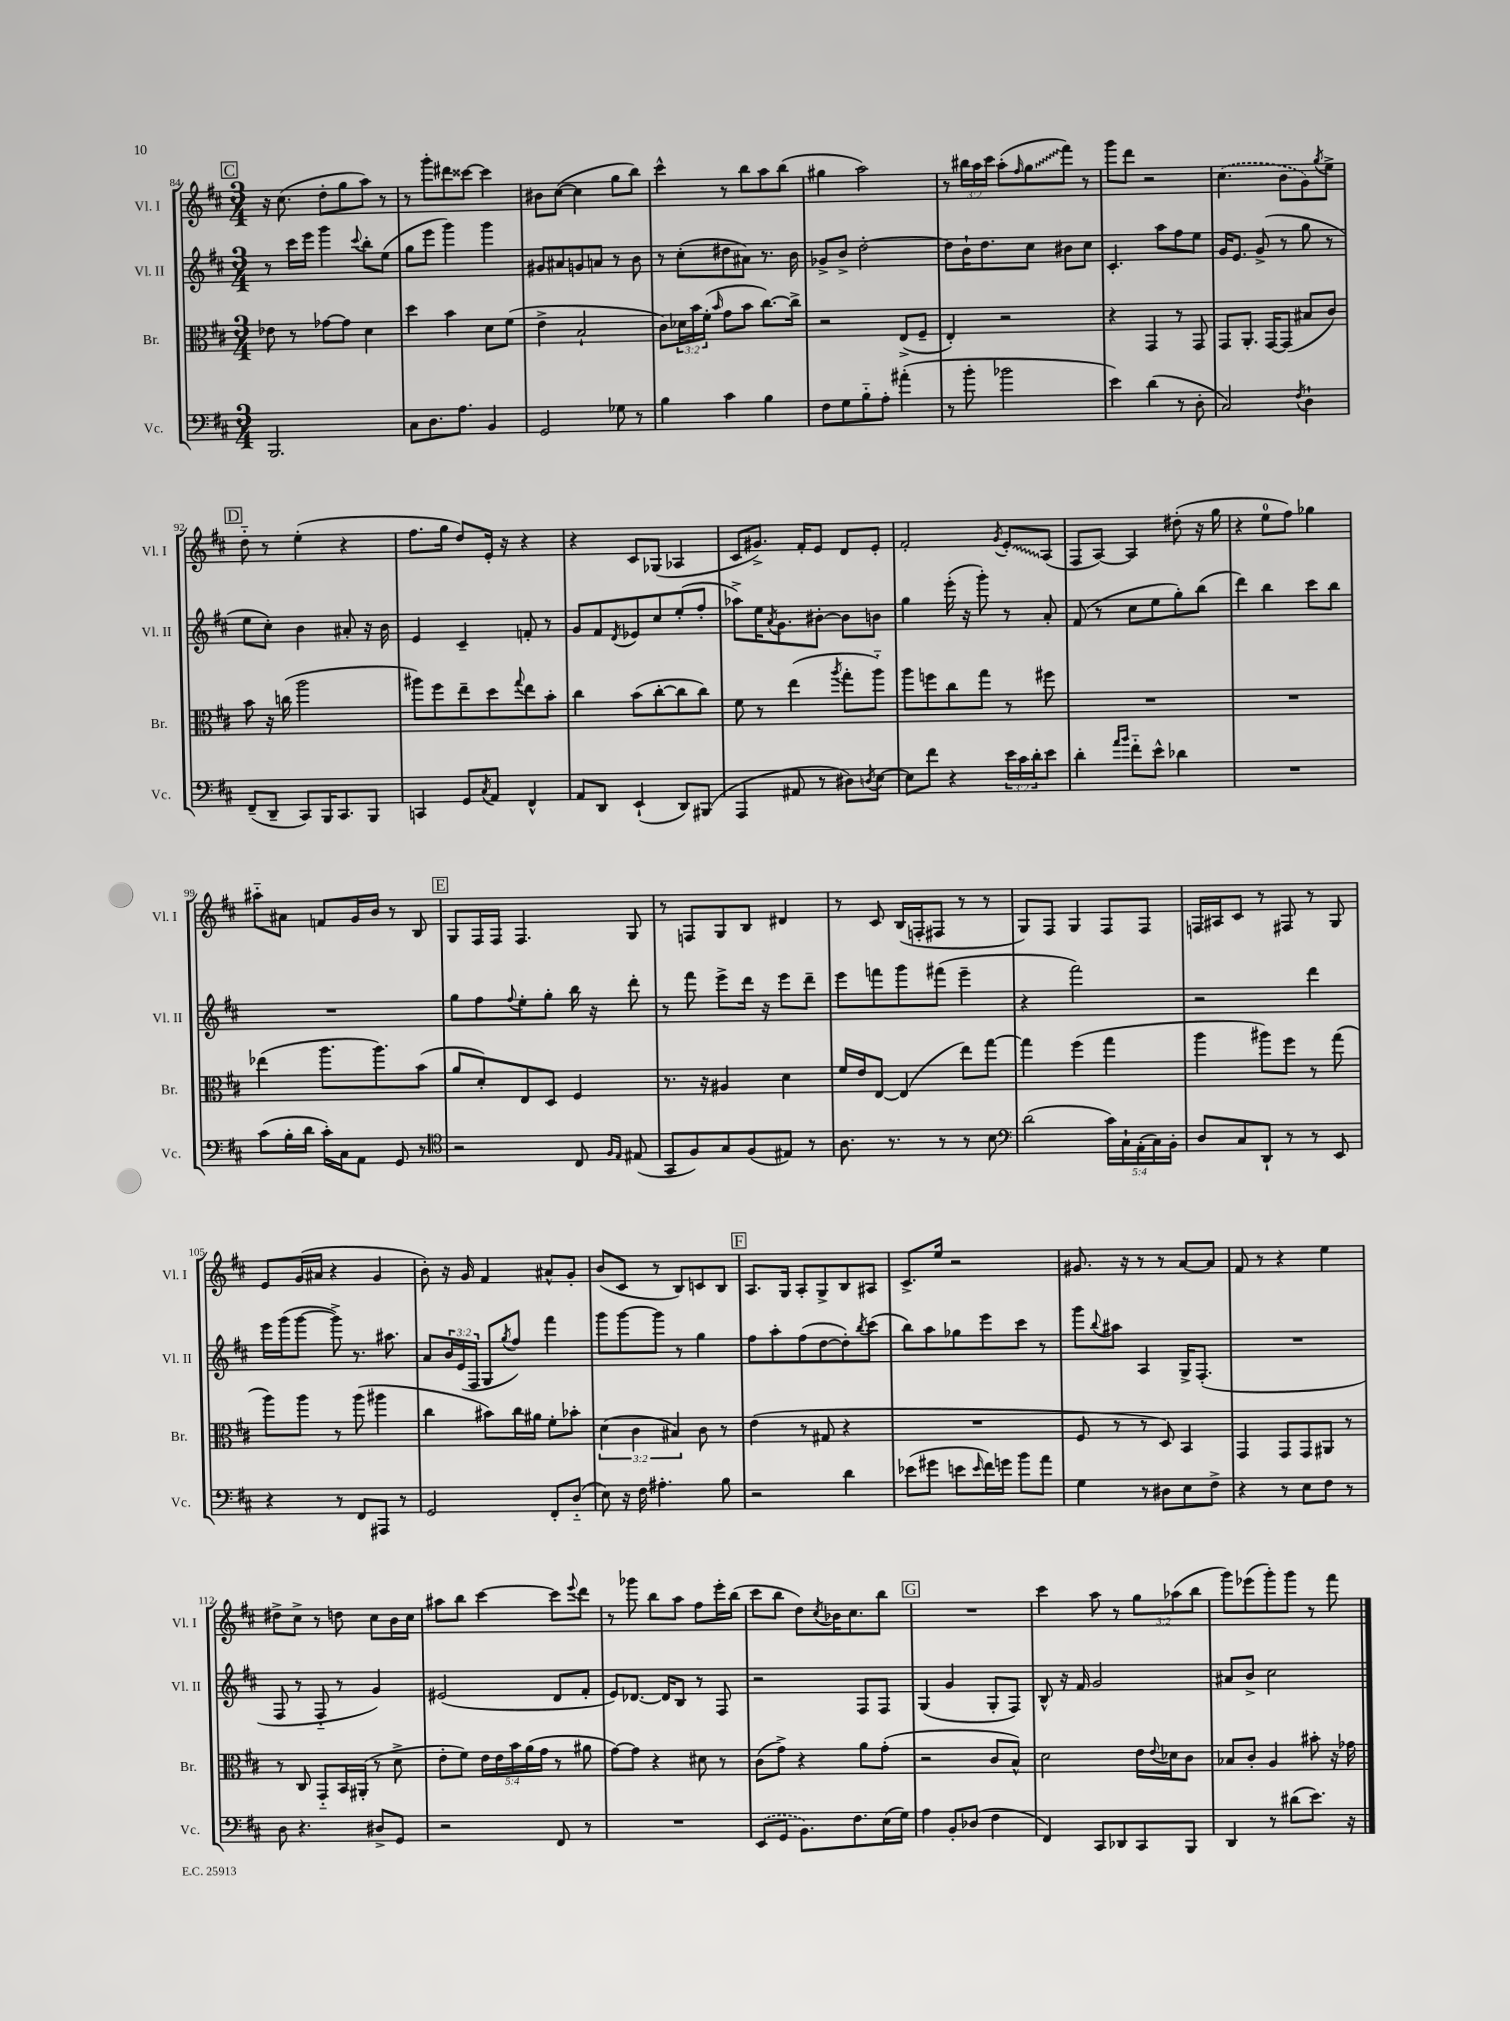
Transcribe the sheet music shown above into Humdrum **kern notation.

**kern	**kern	**kern	**kern
*staff4	*staff3	*staff2	*staff1
*clefF4	*clefC3	*clefG2	*clefG2
*k[f#c#]	*k[f#c#]	*k[f#c#]	*k[f#c#]
*M3/4	*M3/4	*M3/4	*M3/4
2.BBB/	8e-\	8r	16r
.	.	.	(8.cc#\
.	8r	16ccc#\LL	.
.	.	16eee\JJ	.
.	[8g-\L	4ggg\	8dd'\L
.	8g-\]J	.	8gg\
.	.	8qqccc#/	.
.	4d\	8bb'\L	8aa\J)
.	.	(8ee\J	8r
=	=	=	=
8C#\L	4dd\	8gg\L	8r
8.D\	.	8eee\J	8ggg'\L
.	4b\	4ggg\)	8ddd#\
8.A\J	.	.	.
.	.	.	[8ccc##\J
4BB/	8d\L	4ggg\	4ccc##\]
.	(8f#\J	.	.
=	=	=	=
2GG/	4e^\	8g#/L	8b#\L
.	.	8a#/	([8cc#\J
.	2B`/	8g/	4cc#\]
.	.	8a/J	.
8G-\	.	8r	8gg\L
8r	.	8b\	8bb\J)
=	=	=	=
4B\	8c#\L)	8r	4ccc#^^\
.	24d-\L	(8cc#'\L	.
.	24b\	.	.
.	(24f#'\JJ	.	.
.	16qqb/	.	.
4c#\	8g\L	8dd#\	8r
.	8b\J	8a#\J)	8bb\L
4B\	[8.cc#\L)	8.r	8aa\
.	.	.	(8bb\J
.	16cc#^\]Jk	16b\	.
=	=	=	=
8F#\L	2r	8g-^/L	4gg#\
8G\	.	8b^/J	.
8B'~\	.	[2dd'\	2aa\)
8A'\J	.	.	.
(4a#'\	(8E^/L	.	.
.	8F#~/J	.	.
=	=	=	=
8r	4E'/)	8dd\]L	8r
8b'\	.	16b`\K	24bb#\LL
.	.	.	24aa\
.	.	8.dd\	.
.	.	.	24ccc#\JJ
2b-\	2r	.	(8aa'\L
.	.	.	16qqff#/
.	.	8cc#\J	8gg\
.	.	8b#\L	8fff#\J)
.	.	8cc#\J	8r
=	=	=	=
4e\)	4r	4.c#'/	8ggg\L
.	.	.	8ddd\J
(4d\	4GG/	.	2r
.	.	8aa\L	.
8r	8r	8ff#\	.
8D'\	8GG/	8ee\J	.
=	=	=	=
2C#/)	8GG/L	16g/LK	(4.cc#\
.	.	8.e/J	.
.	8.AA'/J	.	.
.	.	(8g^/	.
.	[16GG/LK	.	.
.	(8GG/]J	8r	8b\L
8qF#/	.	.	.
4D`\	8B#/L	8gg\	8g\)
.	.	.	8qgg/
.	8c#/J)	8r	8ee^\J
=	=	=	=
(8FF#~/L	8b\	8ee\L	8dd'~\
8DD~/J	16r	8cc#'\J)	8r
.	(16cc\	.	.
8CC#/L)	2aa\	4b\	(4ee'\
16BBB/K	.	.	.
8.CC#/	.	.	.
.	.	8a#'/	4r
8BBB/J	.	16r	.
.	.	16b\	.
=	=	=	=
4CC/	8aa#\L)	4e/	8.ff#\L
.	8ff#\	.	.
.	.	.	16gg\Jk
8GG/L	8ee~\	4c#~/	8dd/L)
8qC#/	.	.	.
8AA/J	8dd\	.	16e'/Jk
.	.	.	16r
.	8qqgg/	.	.
4FF#^^/	8ee\	8f'/	4r
.	8b'\J	8r	.
=	=	=	=
8AA/L	4cc#\	8g/L	4r
8DD/J	.	8f#/	.
.	.	8qd/	.
(4EE`/	(8b\L	8e-/	8c#/L
.	[8cc#'\	8cc#/	(8G-/J
8DD/L)	8cc#\]	(8ee'/	4A-/
(8BBB#/J	8cc#\J)	8ff#'/J	.
=	=	=	=
4AAA/	8f#\	8aa-^\L)	8c#/L
.	8r	16ee\K	8.g#^/J)
.	.	8qa/	.
.	.	8.g\	.
8AA#/	(4ee\	.	.
.	.	.	16f#'/LK
8r	.	[8b#'\J	8e/J
.	8qaa/	.	.
8D#\L)	8gg'\L	8b#\]L	8d/L
8qD/	.	.	.
[8E\J	8aa'~\J)	8b\J	8e'/J
=	=	=	=
8E\]L	8aa\L	4gg\	2f#'/
8f#\J	8ff\	.	.
4r	8cc#\	(16eee'\	.
.	.	16r	.
.	8gg\J	8ggg'\)	.
.	.	.	8qg/
24e\LL	8r	8r	8e'/L
24c#\	.	.	.
24d'\J	.	.	.
8e\J	8ff#\	8a'/	(8A/J
=	=	=	=
4d'\	2.r	(8f#/	8F#/L
.	.	8r	[8A/J)
16qqa/LL	.	.	.
16qqb/JJ	.	.	.
8f#'~\L	.	8cc#\L	4A/]
8e^^\J	.	8ee\	.
4d-\	.	8gg'\)	(8dd#'\
.	.	(8bb\J	16r
.	.	.	16gg\
=	=	=	=
2.r	2.r	4ddd\)	4r
.	.	4bb\	8ee\L
.	.	.	8ff#\J)
.	.	8ccc#\L	4gg-\
.	.	8bb\J	.
=	=	=	=
(8c#\L	(4ee-\	2.r	8aa#'~\L
16B'\L	.	.	8a#\J
16d\JJ	.	.	.
16c#'\LL)	8.aa\L	.	8f/L
16C#\J	.	.	.
8AA\J	.	.	16g/L
.	8.aa\)	.	16b/JJ
8GG/	.	.	8r
8r	(8b\J	.	8B/
=	=	=	=
*clefC4	*	*	*
2r	8a/L	8gg\L	8G/L
.	8d'/)	8ff#\	16F#/L
.	.	.	16F#/JJ
.	.	8qqff#/	.
.	8E/	8ee'\	4.F#/
.	8D/J	8gg'\J	.
8C#/	4F#/	16bb\	.
.	.	16r	.
16qqF#/LL	.	.	.
16qqE/JJ	.	.	.
(8E#/	.	8ddd'\	8G/
=	=	=	=
8GG/L	8.r	8r	8r
8F#/)	.	8fff#\	8F/L
.	16r	.	.
8G/	4A#/	8eee^\L	8G/
(8F#/	.	16ddd\Jk	8B/J
.	.	16r	.
8E#/J)	4d\	8eee\L	4d#/
8r	.	8ddd~\J	.
=	=	=	=
8.A\	16f#/LL	8eee\L	8r
.	16e/J	.	.
.	[8E/J	8fff\	8c#/
8.r	.	.	.
.	(4E/]	8ggg\	(16B/LL
.	.	.	16F'/J
8r	.	(8fff#\J	8F#/J
8r	8ee\L)	4eee~\	8r
8B\	[8gg\J	.	8r
=	=	=	=
*clefF4	*	*	*
(2d\	4gg\]	4r	8G/L)
.	.	.	8F#/J
.	(4ff#\	2fff#\)	4G/
20c#\LL)	4gg\	.	8F#/L
20C#`\	.	.	.
(20AA'\	.	.	.
.	.	.	8F#/J
20C#\)	.	.	.
20BB'\JJ	.	.	.
=	=	=	=
8D/L	4aa\	2r	16F/LL
.	.	.	16A#/J
8C#/	.	.	8c#/J
8DD`/J	8aa#\L)	.	8r
8r	8ff#\J	.	8F#/
8r	8r	4ddd\	8r
8EE/	(8gg\	.	8G/
=	=	=	=
4r	8aa\L)	16eee\LL	8e/L
.	.	(16ggg\J	.
.	8aa\J	[8ggg\J	(16g/L
.	.	.	16a#/JJ
8r	8r	8ggg^\])	4r
8FF#/L	(8aa\	8.r	.
8AAA#/J	4aa#\	.	4g/
.	.	8.aa#\	.
8r	.	.	.
=	=	=	=
2GG/	4cc#\	8a/L	8b'\)
.	.	24b/L	16r
.	.	(24e/	.
.	.	.	16g/
.	.	24F#/JJ	.
.	8b#\L)	8G/L	4f#/
.	.	8qgg/	.
.	16cc#\L	8ff#/J)	.
.	16a#\JJ	.	.
8FF#'/L	8f#'\L	4fff#\	8a#^^/L
(8D'~/J	8b-'\J	.	8g'/J
=	=	=	=
8E\)	(6d\	8ggg\L	(8b/L
16r	.	[8ggg\	8c#/J
.	6c#\	.	.
16F#\	.	.	.
4.A#'\	.	8ggg\]J	8r
.	6B#/)	.	.
.	.	8r	8B/L)
.	8c#\	4gg\	8c/
8B\	8r	.	8B/J
=	=	=	=
2r	(4e\	8ff#\L	8.A/L
.	.	8aa'\	.
.	.	.	16G/Jk
.	8r	(8ff#\	8A'/L
.	8G#/	[8dd\	8G^/
4d\	4r	8dd'\])	8B/
.	.	8qbb/	.
.	.	(8ccc#\J	8A#/J
=	=	=	=
(8e-\L	2.r	8bb\L)	8.c#^/L
8g#\J	.	8aa\	.
.	.	.	16ee/Jk
8e\L	.	8gg-\	2r
16qqe/	.	.	.
16f#\L)	.	8eee\	.
16g\JJ	.	.	.
8b\L	.	8ccc#\J	.
8a\J	.	8r	.
=	=	=	=
4G\	8F#/	8ggg\L	8.g#/
.	.	8qqbb/	.
.	8r	8aa#\J	.
.	.	.	16r
8r	8r	4A/	8r
8D#\L	8D/)	.	8r
8E\	4BB/	16G^/LK	[8a/L
.	.	(8.F#'/J	.
8F#^\J	.	.	8a/]J
=	=	=	=
4r	4GG/	2.r	8f#/
.	.	.	8r
8r	8GG/L	.	4r
8E\L	8GG/	.	.
8F#\J	8AA#/J	.	4ee\
8r	8r	.	.
=	=	=	=
8D\	8r	8F#/	8dd#^\L
4.r	8C#/	8r	8cc#^\J
.	8GG'~/L	8F#'~/	8r
.	16BB/L	8r	8dd\
.	(16AA#'/JJ	.	.
8D#^/L	8r	4g/)	8cc#\L
8GG/J	8d^\	.	16b\L
.	.	.	16cc#\JJ
=	=	=	=
2r	8e'\L	(2e#/	8aa#\L
.	8f#\J)	.	8bb\J
.	20e\LL	.	[4ccc#\
.	20e\	.	.
.	20b\	.	.
.	(20a\	.	.
.	20g\JJ	.	.
8FF#/	8r	8d/L	8ccc#\]L
.	.	.	8qqeee/
8r	8a#\	8f#'/J	8ddd\J
=	=	=	=
2.r	[8g\L)	8e/L)	8r
.	8g\]J	[8.d-/J	8ggg-\
.	4r	.	8bb\L
.	.	16d-/]LK	.
.	.	8B/J	8aa\J
.	8d#\	8r	8ff#\L
.	8r	8F#/	16eee'\L
.	.	.	(16bb\JJ
=	=	=	=
(8EE/L	(8c#\L	2r	8ccc#\L
8GG/J	8g^\J)	.	8bb\J
8.BB\L)	4r	.	8dd\L)
.	.	.	8qcc#/
.	.	.	16b-\K
8.F#\	.	.	8.cc#\
.	8a\L	8F#/L	.
(16E\L	(8g'\J	8F#/J	8bb\J
16G\JJ)	.	.	.
=	=	=	=
4A\	2r	(4G/	2.r
8BB'/L	.	4g/	.
(8D-/J	.	.	.
4F#\	8c#/L	8G'/L	.
.	8B^^/J)	8F#/J)	.
=	=	=	=
4FF#/)	2d\	8B^^/	4ccc#\
.	.	16r	.
.	.	16f#/	.
8CC#/L	.	2g/	8aa\
8DD-/	.	.	8r
8CC#/	16e\LL	.	12gg\L
.	8qqe/	.	.
.	16d-\J	.	.
.	.	.	(12aa-\
8BBB/J	8c#\J	.	.
.	.	.	12bb\J
=	=	=	=
4DD/	8B-/L	8a#/L	8ggg\L)
.	8c#'/J	8b^/J	(8eee-\
8r	4A/	2cc#\	8ggg'\)
(8d#\L	.	.	8ggg\J
8.e\J)	8b#'\	.	8r
.	16r	.	8fff#\
16r	16g-\	.	.
==	==	==	==
*-	*-	*-	*-
